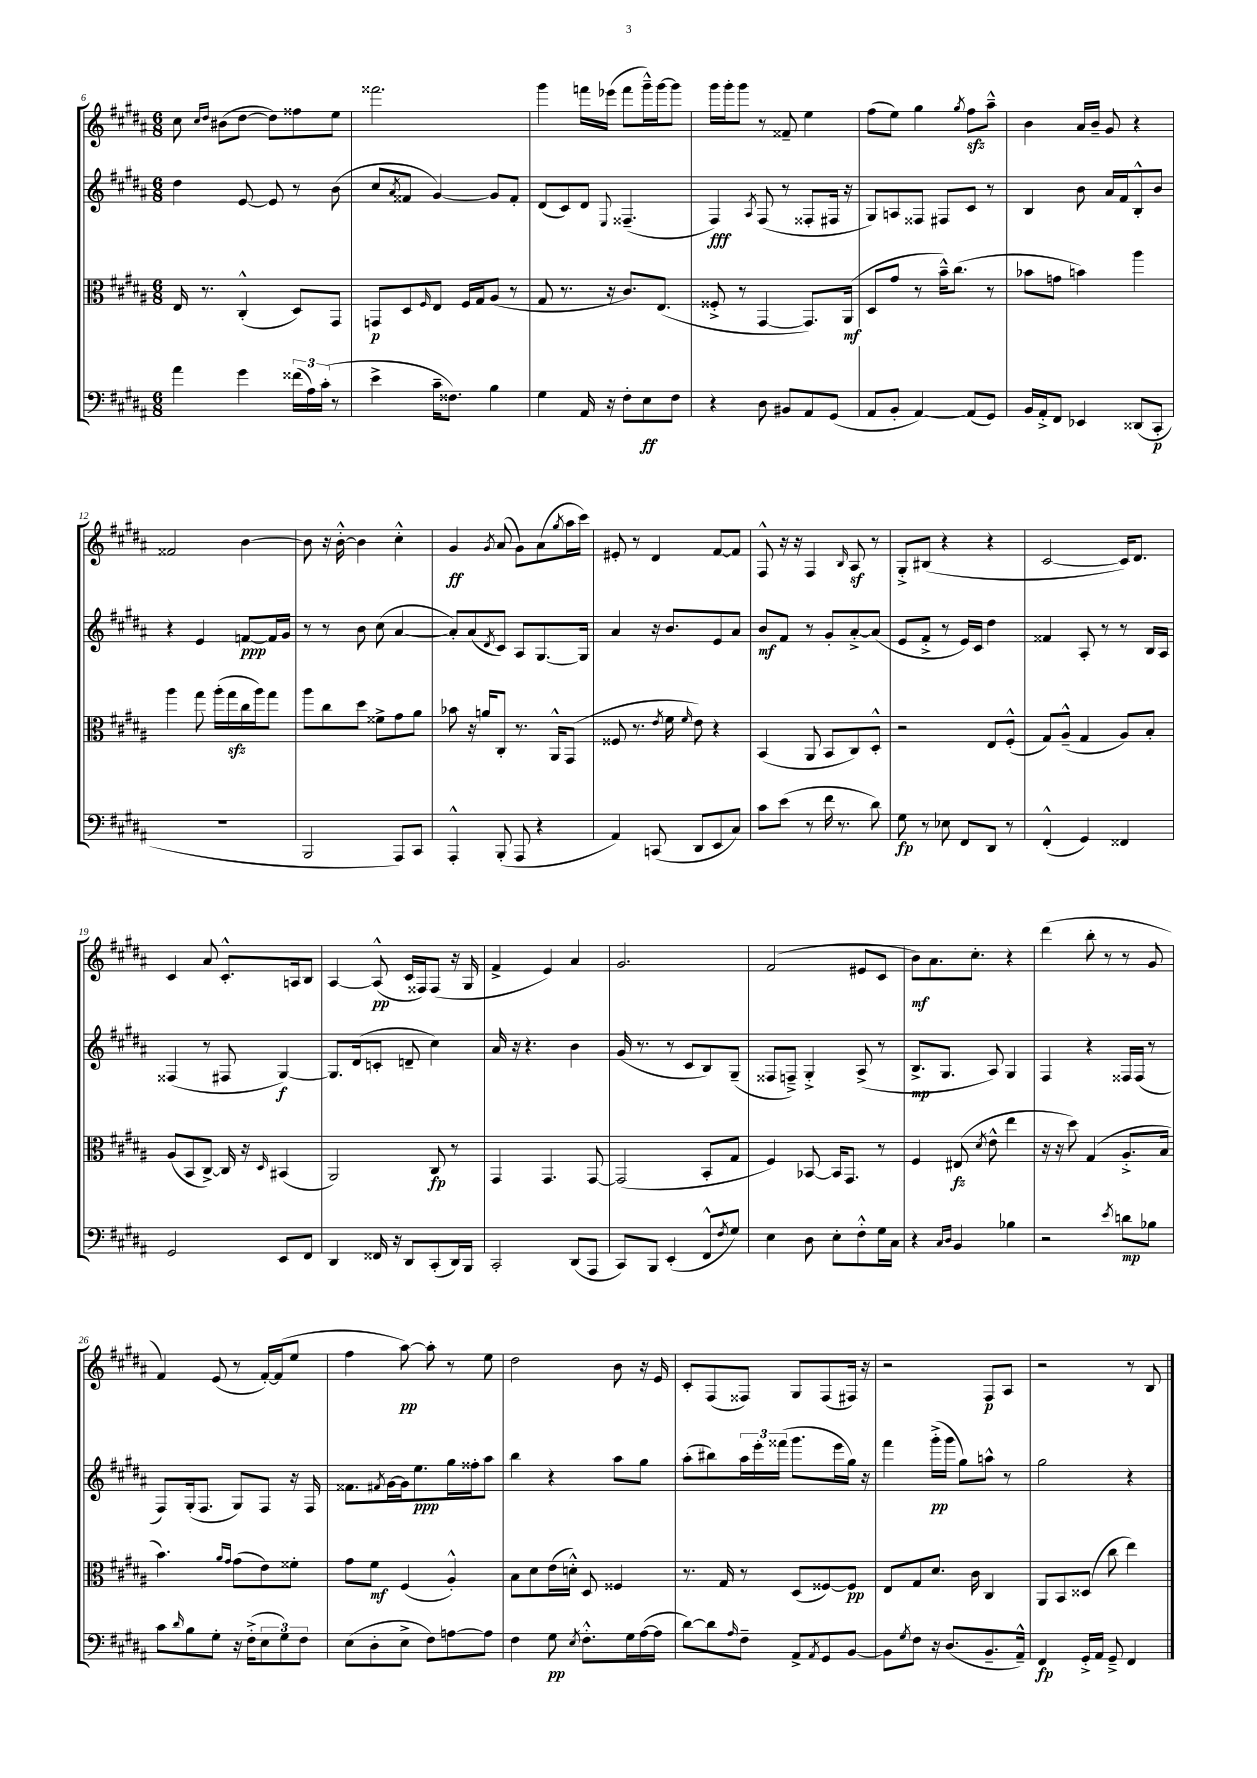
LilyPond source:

<<
\new StaffGroup <<
\new Staff = "s0" {
    \clef treble \key b \major \numericTimeSignature \time 6/8
    cis''8 \grace { cis''16 dis''16 } bis'8( dis''8~ dis''8) fisis''8 e''8 |
    fisis'''2. |
    gis'''4 f'''16 ees'''16( f'''8 gis'''16---^) gis'''16~ gis'''8 |
    gis'''16 gis'''16-. gis'''8 r8 fisis'8-- e''4 |
    fis''8( e''8) gis''4 \acciaccatura { gis''8 } fis''8\sfz ais''8---^ |
    b'4 ais'16 b'16-- gis'8 r4 |
    fisis'2 b'4~ |
    b'8 r16 b'16~-.-^ b'4 cis''4-.-^ |
    gis'4\ff \acciaccatura { gis'8 } ais'8( gis'8) ais'8( \acciaccatura { gis''8 } ais''16 cis'''16) |
    eis'8-. r8 dis'4 fis'8~ fis'8 |
    fis8-^ r16 r16 fis4 \grace { b16 } ais8\sf r8 |
    gis8-.-> bis8( r4 r4 |
    cis'2~ cis'16) dis'8. |
    cis'4 ais'8 cis'8.-.-^ a16 b8 |
    ais4~ ais8-^\pp( cis'16 fisis16) fisis8( r16 gis16 |
    fis'4-> e'4) ais'4 |
    gis'2. |
    fis'2( eis'8 cis'8 |
    b'8\mf) ais'8. cis''8.-. r4 |
    dis'''4( b''8-. r8 r8 gis'8 |
    fis'4) e'8( r8 fis'16~-.) fis'16( e''8 |
    fis''4 ais''8~\pp) ais''8-. r8 e''8 |
    dis''2 b'8 r16 e'16 |
    cis'8-. fis8( fisis8) gis8 fisis8( fis16) r16 |
    r2 fis8\p ais8 |
    r2 r8 b8 \bar "|." |
}
\new Staff = "s1" {
    \clef treble \key b \major \numericTimeSignature \time 6/8
    dis''4 e'8~ e'8 r8 b'8( |
    cis''8 \acciaccatura { ais'8 } fisis'8 gis'4~) gis'8 fisis'8-. |
    dis'8( cis'8) dis'8 \appoggiatura { e8 } fisis4.--( |
    fis4\fff) \acciaccatura { ais8 } fis8( r8 fisis8-. fis16 r16 |
    gis8) a8 fisis8 fis8 cis'8 r8 |
    b4 b'8 ais'16 fis'16 b8-.-^ b'8 |
    r4 e'4 f'8~\ppp f'16 gis'16 |
    r8 r8 b'8 cis''8( ais'4~ |
    ais'8-.) ais'8( \acciaccatura { dis'8 } cis'8) ais8 gis8.~ gis16 |
    ais'4 r16 b'8. e'8 ais'8 |
    b'8\mf fis'8 r8 gis'8-. ais'8~-.-> ais'8( |
    e'8 fis'8-.-> r8 e'16) cis'16 dis''4 |
    fisis'4 ais8-. r8 r8 b16 ais16 |
    fisis4( r8 fis8 gis4~\f) |
    gis8. dis'16( c'8-. d'8-- cis''4) |
    ais'16 r16 r4. b'4 |
    gis'16( r8. r8 cis'8 b8) gis8--( |
    fisis8 f8--->) gis4-.-> ais8->( r8 |
    b8.->\mp gis8. ais8) gis4 |
    fis4 r4 fisis16 fisis16( r8 |
    fis8) gis16-.( fis8. gis8) fis8 r16 fis16 |
    fisis'8. \acciaccatura { fis'8 } gis'16~ gis'16 e''8.\ppp gis''16 fisis''16-. ais''8 |
    b''4 r4 ais''8 gis''8 |
    ais''8-.( bis''8) \tuplet 3/2 { ais''16 e'''16-. fisis'''16( } gis'''8. e'''16 gis''16) r16 |
    fis'''4 gis'''16-.->\pp( gis'''16 gis''8) a''8-^ r8 |
    gis''2 r4 \bar "|." |
}
\new Staff = "s2" {
    \clef alto \key b \major \numericTimeSignature \time 6/8
    e16 r8. cis4-.-^( dis8) gis,8 |
    g,8\p dis8 \grace { fis16 } e8 fis16 gis16 ais8( r8 |
    gis8 r8. r16 cis'8.) e8.( |
    fisis8-.-> r8 gis,4~ gis,8.) ais,16\mf( |
    dis8 gis'8 r8 b'16---^) cis''8.( r8 |
    bes'8 g'8 b'4) ais''4 |
    ais''4 gis''8 ais''16-.( gis''16\sfz cis''16 ais''16) gis''8 |
    ais''8 cis''8 dis''8 fisis'8-> gis'8 ais'8 |
    bes'8 r16 a'16 cis8-. r8. ais,16-^ gis,8( |
    fisis8 r8. \acciaccatura { e'8 } fis'16 \grace { fis'16 } e'8) r4 |
    b,4( ais,8 b,8 cis8) dis8-.-^ |
    r2 e8 fis8-.-^( |
    gis8) ais8---^( gis4 ais8) b8-. |
    ais8( b,8 cis8~->) cis16 r16 \grace { dis16 } bis,4( |
    ais,2) cis8\fp r8 |
    gis,4 gis,4. gis,8~ |
    gis,2( b,8-. gis8 |
    fis4) bes,8~ bes,16 gis,8. r8 |
    fis4 eis8\fz( \acciaccatura { dis'8 } e'8-^ e''4 |
    r16 r16 dis''8) gis4( ais8.-.-> b16 |
    b'4.) \grace { ais'16 gis'16 } gis'8( e'8) fisis'8-. |
    gis'8 fis'8\mf fis4( ais4-.-^) |
    b8 dis'8 e'16( d'16-.-^) dis8 fisis4 |
    r8. gis16 r8 dis8( fisis8~) fisis8\pp |
    e8 gis8 dis'8. cis'16 cis4 |
    ais,8 b,8 disis8( cis''8 e''4) \bar "|." |
}
\new Staff = "s3" {
    \clef bass \key b \major \numericTimeSignature \time 6/8
    ais'4 gis'4 \tuplet 3/2 { fisis'16( ais16) cis'16-.( } r8 |
    e'4-> cis'16-- fisis8.) b4 |
    gis4 ais,16 r16 fis8-. e8\ff fis8 |
    r4 dis8 bis,8 ais,8 gis,8( |
    ais,8 b,8-. ais,4~) ais,8( gis,8) |
    b,16 ais,16-.-> fis,8 ees,4 disis,8( cis,8-.\p |
    R2. |
    b,,2 ais,,8) cis,8 |
    ais,,4-.-^ b,,8-.( ais,,8 r4 |
    ais,4) c,8( dis,8 e,8 cis8) |
    cis'8 e'8( r8 fis'16 r8. dis'8) |
    gis8\fp r8 ees8 fis,8 dis,8 r8 |
    fis,4-.-^( gis,4) fisis,4 |
    gis,2 e,8 fis,8 |
    dis,4 fisis,16 r16 dis,8 cis,8-.( dis,16) b,,16 |
    cis,2-. dis,8( ais,,8 |
    cis,8) b,,8 e,4-.( fis,8-^ \acciaccatura { fis8 } gis8) |
    e4 dis8 e8-. fis8-.-^ gis16 cis16 |
    r4 \grace { cis16 dis16 } b,4 bes4 |
    r2 \acciaccatura { e'8 } d'8\mp bes8 |
    cis'8 \grace { dis'16 } b8 gis8-. r16 fis16-.->( \tuplet 3/2 { e8 gis8) fis8 } |
    e8( dis8-. e8-> fis8) a8~ a8 |
    fis4 gis8\pp \acciaccatura { e8 } fis8.-.-^ gis16 ais16~( ais16 |
    dis'8~) dis'8 \grace { ais16 } fis8-- ais,8-> \acciaccatura { ais,8 } gis,8 b,8~ |
    b,8 \acciaccatura { gis8 } fis8 r16 dis8.( b,8.-- ais,16---^) |
    fis,4\fp gis,16-.-> ais,16 gis,8---> fis,4 \bar "|." |
}
>>
>>
\layout { \context { \Score currentBarNumber = #6 } }
